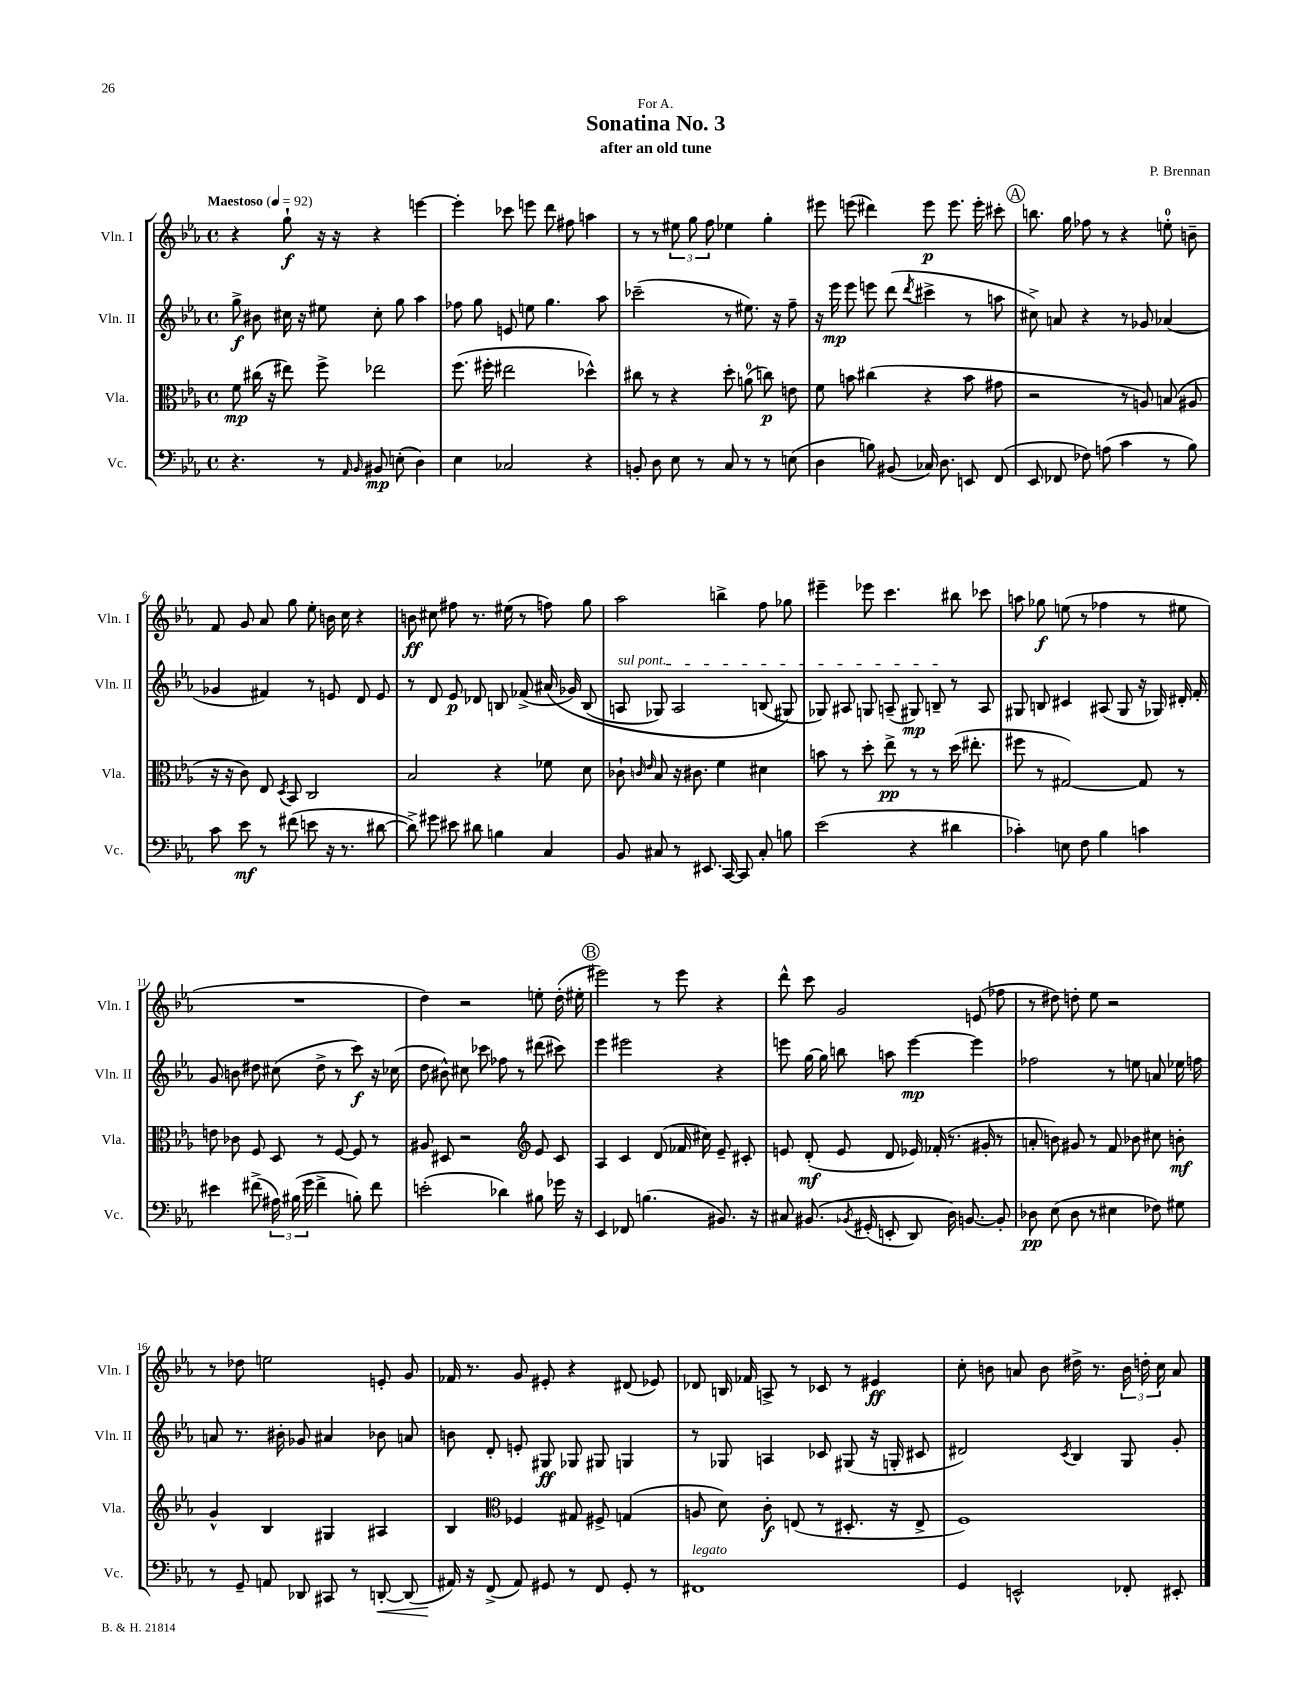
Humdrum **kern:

**kern	**dynam	**kern	**dynam	**kern	**dynam	**kern	**dynam
*part4	*part4	*part3	*part3	*part2	*part2	*part1	*part1
*staff4	*staff4	*staff3	*staff3	*staff2	*staff2	*staff1	*staff1
*I"Vc.	*	*I"Vla.	*	*I"Vln. II	*	*I"Vln. I	*
*I'Vc.	*	*I'Vla.	*	*I'Vln. II	*	*I'Vln. I	*
*clefF4	*	*clefC3	*	*clefG2	*	*clefG2	*
*k[b-e-a-]	*	*k[b-e-a-]	*	*k[b-e-a-]	*	*k[b-e-a-]	*
*M4/4	*	*M4/4	*	*M4/4	*	*M4/4	*
*met(c)	*	*met(c)	*	*met(c)	*	*met(c)	*
*MM92	*	*MM92	*	*MM92	*	*MM92	*
=1	=1	=1	=1	=1	=1	=1	=1
!	!	!	!	!	!	!LO:TX:a:B:t=Maestoso	!
4.r	.	8f\	mp	8gg^\	f	4r	.
.	.	(16cc#X\	.	8b#X\	.	.	.
.	.	16r	.	.	.	.	.
.	.	8ee#X\)	.	16cc#X\	.	8gg`\	f
.	.	.	.	16r	.	.	.
8r	.	8ff^\	.	8ee#X\	.	16r	.
.	.	.	.	.	.	16r	.
16qqAA-/	.	.	.	.	.	.	.
16qqBB-/	.	.	.	.	.	.	.
8BB#X/	mp	2ee-X\	.	8cc#'\	.	4r	.
(8En'\	.	.	.	8gg\	.	.	.
4D\)	.	.	.	4aa-\	.	[4eeen\	.
=2	=2	=2	=2	=2	=2	=2	=2
4E-\	.	(8.ff\	.	8ff-X\	.	4eee'\]	.
.	.	.	.	8gg\	.	.	.
.	.	16ff#X'\	.	.	.	.	.
2C-X/	.	2ee#X\	.	8en/	.	8ccc-X\	.
.	.	.	.	8een\	.	8eeen\	.
.	.	.	.	4.gg\	.	8ddd\	.
.	.	.	.	.	.	8ff#X\	.
4r	.	4dd-X^^\)	.	.	.	4aan\	.
.	.	.	.	8aa-\	.	.	.
=3	=3	=3	=3	=3	=3	=3	=3
8BBn'/	.	8cc#X\	.	(2ccc-X~\	.	8r	.
8D\	.	8r	.	.	.	8r	.
8E-\	.	4r	.	.	.	12ee#X\	.
.	.	.	.	.	.	12gg\	.
8r	.	.	.	.	.	.	.
.	.	.	.	.	.	12ff\	.
8C/	.	8dd'\	.	8r	.	4ee-X\	.
8r	.	(8an\	.	8.ee#X\)	.	.	.
8r	.	8ccn\)	p	.	.	4gg'\	.
.	.	.	.	16r	.	.	.
(8En\	.	8en\	.	8ff~\	.	.	.
=4	=4	=4	=4	=4	=4	=4	=4
4D\	.	8f\	.	16r	.	8eee#X\	.
.	.	.	.	16eee-\	mp	.	.
.	.	8bn\	.	8eee-\	.	(8eeen\	.
8Bn\)	.	(4cc#X\	.	8eeen\	.	4ddd#X\)	.
(8BB#X/	.	.	.	(8ddd\	.	.	.
.	.	.	.	8qddd/	.	.	.
16C-X/)	.	4r	.	4ccc#X^\	.	8eee\	p
8.D\	.	.	.	.	.	.	.
.	.	.	.	.	.	8.eee\	.
8EEn/	.	8b\	.	8r	.	.	.
.	.	.	.	.	.	16eee'\	.
(8FF/	.	8g#X\	.	8aan\	.	8ccc#X'\	.
!!LO:REH:place=s1:t=A
=5	=5	=5	=5	=5	=5	=5	=5
8EE-/	.	2r	.	8cc#X^\)	.	8.bbn\	.
8FF-X/	.	.	.	8an/	.	.	.
.	.	.	.	.	.	16gg\	.
8F-X\)	.	.	.	4r	.	8ff-X\	.
(8An\	.	.	.	.	.	8r	.
4c\	.	8r	.	8r	.	4r	.
.	.	8An/)	.	8g-X/	.	.	.
8r	.	(8Bn/	.	(4a-X/	.	8een'\	.
8B-\)	.	8A#X/	.	.	.	8bn~\	.
!!LO:LB:g=z
=6	=6	=6	=6	=6	=6	=6	=6
8c\	.	16r	.	4g-X/	.	8f/	.
.	.	16r	.	.	.	.	.
8e-\	mf	8c\)	.	.	.	8g/	.
8r	.	8E-/	.	4f#X/)	.	8a-/	.
.	.	8qD/	.	.	.	.	.
(8f#X\	.	8BB-/	.	.	.	8gg\	.
8en\	.	2C/	.	8r	.	8ee-'\	.
16r	.	.	.	8en/	.	16bn\	.
8.r	.	.	.	.	.	16cc\	.
.	.	.	.	8d/	.	4r	.
[8d#X\	.	.	.	8e/	.	.	.
=7	=7	=7	=7	=7	=7	=7	=7
8d#^\])	.	2B-/	.	8r	.	8bn\	ff
8g#X\	.	.	.	8d/	.	8cc#X\	.
8e#X\	.	.	.	8e-/	p	8ff#X\	.
8d#X\	.	.	.	8d-X/	.	8.r	.
4Bn\	.	4r	.	8Bn/	.	.	.
.	.	.	.	.	.	(16ee#X\	.
.	.	.	.	(8f-X^/	.	8r	.
4C/	.	8f-X\	.	(16a#X/	.	8ffn\)	.
.	.	.	.	16g-X/)	.	.	.
.	.	8d\	.	(8B/	.	8gg\	.
=8	=8	=8	=8	=8	=8	=8	=8
!	!	!	!	!LO:TX:a:i:t=sul pont.	!	!	!
8BB-/	.	8c-X`\	.	8An/	.	2aa-\	.
.	.	16qqcn/	.	.	.	.	.
.	.	16qqe-/	.	.	.	.	.
8C#X/	.	8B-/	.	8G-X/)	.	.	.
8r	.	16r	.	2A/	.	.	.
.	.	8.c#X\	.	.	.	.	.
8.EE#X/	.	.	.	.	.	.	.
.	.	4f\	.	.	.	4bbn^\	.
[16CC/	.	.	.	.	.	.	.
8CC/]	.	.	.	.	.	.	.
8C#'/	.	4d#X\	.	(8Bn/	.	8ff\	.
8Bn\	.	.	.	8G#X/)	.	8gg-X\	.
=9	=9	=9	=9	=9	=9	=9	=9
(2e-\	.	8bn\	.	8G-X/)	.	4eee#X~\	.
.	.	8r	.	8A#X/	.	.	.
.	.	8dd'\	.	8Gn/	.	8eee-X\	.
.	.	8ee-^\	pp	(8An~/	.	4.ccc\	.
4r	.	8r	.	8G#X/)	mp	.	.
.	.	8r	.	8Bn~/	.	.	.
4d#X\	.	(16dd\	.	8r	.	8bb#X\	.
.	.	8.ee#X'\	.	.	.	.	.
.	.	.	.	8A/	.	8ccc-X\	.
=10	=10	=10	=10	=10	=10	=10	=10
4c-X'\)	.	8ff#X\	.	8G#X/	.	8aan\	.
.	.	8r	.	8Bn/	.	8gg-X\	f
8En\	.	[2G#X/)	.	4c#X/	.	(8een\	.
8F\	.	.	.	.	.	8r	.
4B-\	.	.	.	(8A#X/	.	4ff-X\	.
.	.	.	.	8G#/	.	.	.
4cn\	.	8G#/]	.	16r	.	8r	.
.	.	.	.	16G-X/)	.	.	.
.	.	8r	.	16d#X'/	.	8ee#X\	.
.	.	.	.	16f'/	.	.	.
!!LO:LB:g=z
=11	=11	=11	=11	=11	=11	=11	=11
4e#X\	.	8en\	.	8g/	.	1r	.
.	.	8c-X\	.	8bn\	.	.	.
(8f#X^\	.	8F/	.	8dd#X\	.	.	.
24A#X\)	.	8D/	.	(8cc#X\	.	.	.
(24B#X\	.	.	.	.	.	.	.
24g\	.	.	.	.	.	.	.
4f#^\	.	8r	.	8dd#^\	.	.	.
.	.	[8F/	.	8r	.	.	.
8Bn'\)	.	8F/]	.	8ccc\)	f	.	.
8f#\	.	8r	.	16r	.	.	.
.	.	.	.	(16cc-X\	.	.	.
=12	=12	=12	=12	=12	=12	=12	=12
(2en'\	.	8A#X/	.	8dd\	.	4dd\)	.
.	.	8D#X/	.	8b#X^^\)	.	.	.
.	.	2r	.	8cc#X\	.	2r	.
.	.	.	.	8ccc-X\	.	.	.
4d-X\)	.	.	.	8ff-X\	.	.	.
.	.	.	.	8r	.	.	.
*	*	*clefG2	*	*	*	*	*
8B#X\	.	8e-/	.	(8ddd#X\	.	8een'\	.
16g-X\	.	8c/	.	8ccc#X\)	.	(16dd'\	.
16r	.	.	.	.	.	16ee#X'\	.
!!LO:REH:place=s1:t=B
=13	=13	=13	=13	=13	=13	=13	=13
4EE-/	.	4A-/	.	4eee-\	.	2eee#X\)	.
8FF-X/	.	4c/	.	2eee#X\	.	.	.
(4.Bn\	.	.	.	.	.	.	.
.	.	(8d/	.	.	.	8r	.
.	.	16f-X/	.	.	.	8eee#\	.
.	.	16cc#X\)	.	.	.	.	.
8.BB#X/)	.	8e-~/	.	4r	.	4r	.
.	.	8c#X'/	.	.	.	.	.
16r	.	.	.	.	.	.	.
=14	=14	=14	=14	=14	=14	=14	=14
8C#X/	.	8en/	.	8eeen\	.	8ddd^^\	.
(8.BB#X/	.	(8d'/	mf	[16gg\	.	8ccc\	.
.	.	.	.	16gg\]	.	.	.
.	.	8e/	.	8bbn\	.	2g/	.
8qBB-X/	.	.	.	.	.	.	.
(16GG#X'/	.	.	.	.	.	.	.
8EEn'/	.	8d/	.	8aan\	.	.	.
8DD/)	.	16e-X/)	.	[4eee\	mp	.	.
.	.	(16f-X'/	.	.	.	.	.
16D\)	.	8.r	.	.	.	.	.
[8.BBn/	.	.	.	.	.	.	.
.	.	.	.	4eee\]	.	(8en/	.
.	.	16g#X'/	.	.	.	.	.
8BB'/]	.	8r	.	.	.	8ff-X\	.
=15	=15	=15	=15	=15	=15	=15	=15
8D-X\	pp	8an'/	.	2ff-X\	.	8r	.
(8E-\	.	8bn\)	.	.	.	8dd#X\)	.
8D-\	.	8g#X/	.	.	.	8ddn'\	.
8r	.	8r	.	.	.	8ee-\	.
4E#X\	.	8f/	.	8r	.	2r	.
.	.	8b-X\	.	8een\	.	.	.
8F-X\)	.	8cc#X\	.	8an/	.	.	.
8G#X\	.	8bn'\	mf	16ee-X\	.	.	.
.	.	.	.	16ffn\	.	.	.
!!LO:LB:g=z
=16	=16	=16	=16	=16	=16	=16	=16
8r	.	4g^^/	.	8an/	.	8r	.
8GG~/	.	.	.	8.r	.	8dd-X\	.
8AAn/	.	4B-/	.	.	.	2een\	.
.	.	.	.	16b#X'\	.	.	.
8DD-X/	.	.	.	8g-X/	.	.	.
8CC#X/	.	4G#X/	.	4a#X/	.	.	.
8r	.	.	.	.	.	.	.
!	!LO:HP:b	!	!	!	!	!	!
[8DDn'/	<	4A#X/	.	8b-X\	.	8en'/	.
(8DD/]	.	.	.	8an/	.	8g/	.
=17	=17	=17	=17	=17	=17	=17	=17
16AA#X/)	.	4B-/	.	8bn\	.	16f-X/	.
16r	[	.	.	.	.	8.r	.
(8FF^/	.	.	.	8d'/	.	.	.
*	*	*clefC3	*	*	*	*	*
8AA#/)	.	4F-X/	.	8en'/	.	8g/	.
8GG#X/	.	.	.	8G#X/	ff	8e#X'/	.
8r	.	8G#X/	.	8G-X/	.	4r	.
8FF/	.	8F#X^/	.	8G#X/	.	.	.
8GG#'/	.	(4Gn/	.	4Gn/	.	(8d#X/	.
8r	.	.	.	.	.	8e-X/)	.
=18	=18	=18	=18	=18	=18	=18	=18
!LO:TX:a:i:t=legato	!	!	!	!	!	!	!
1FF#X	.	8An/	.	8r	.	8d-X/	.
.	.	8d\)	.	8G-X/	.	16Bn/	.
.	.	.	.	.	.	16f-X/	.
.	.	8c'\	f	4An/	.	8An^/	.
.	.	(8En/	.	.	.	8r	.
.	.	8r	.	8c-X/	.	8c-X/	.
.	.	8.D#X'/	.	(8G#X/	.	8r	.
.	.	.	.	16r	.	4e#X/	ff
.	.	16r	.	16Gn'/	.	.	.
.	.	8E^/	.	8c#X/	.	.	.
=19	=19	=19	=19	=19	=19	=19	=19
4GG/	.	1F)	.	2d#X/)	.	8cc'\	.
.	.	.	.	.	.	8bn\	.
2EEn^^/	.	.	.	.	.	8an/	.
.	.	.	.	.	.	8b\	.
.	.	.	.	8qc/	.	.	.
.	.	.	.	4B-/	.	16dd#X^\	.
.	.	.	.	.	.	8.r	.
8FF-X'/	.	.	.	8G/	.	24b\	.
.	.	.	.	.	.	24ddn'\	.
.	.	.	.	.	.	24cc\	.
8EE#X'/	.	.	.	8g'/	.	8a/	.
==	==	==	==	==	==	==	==
*-	*-	*-	*-	*-	*-	*-	*-
